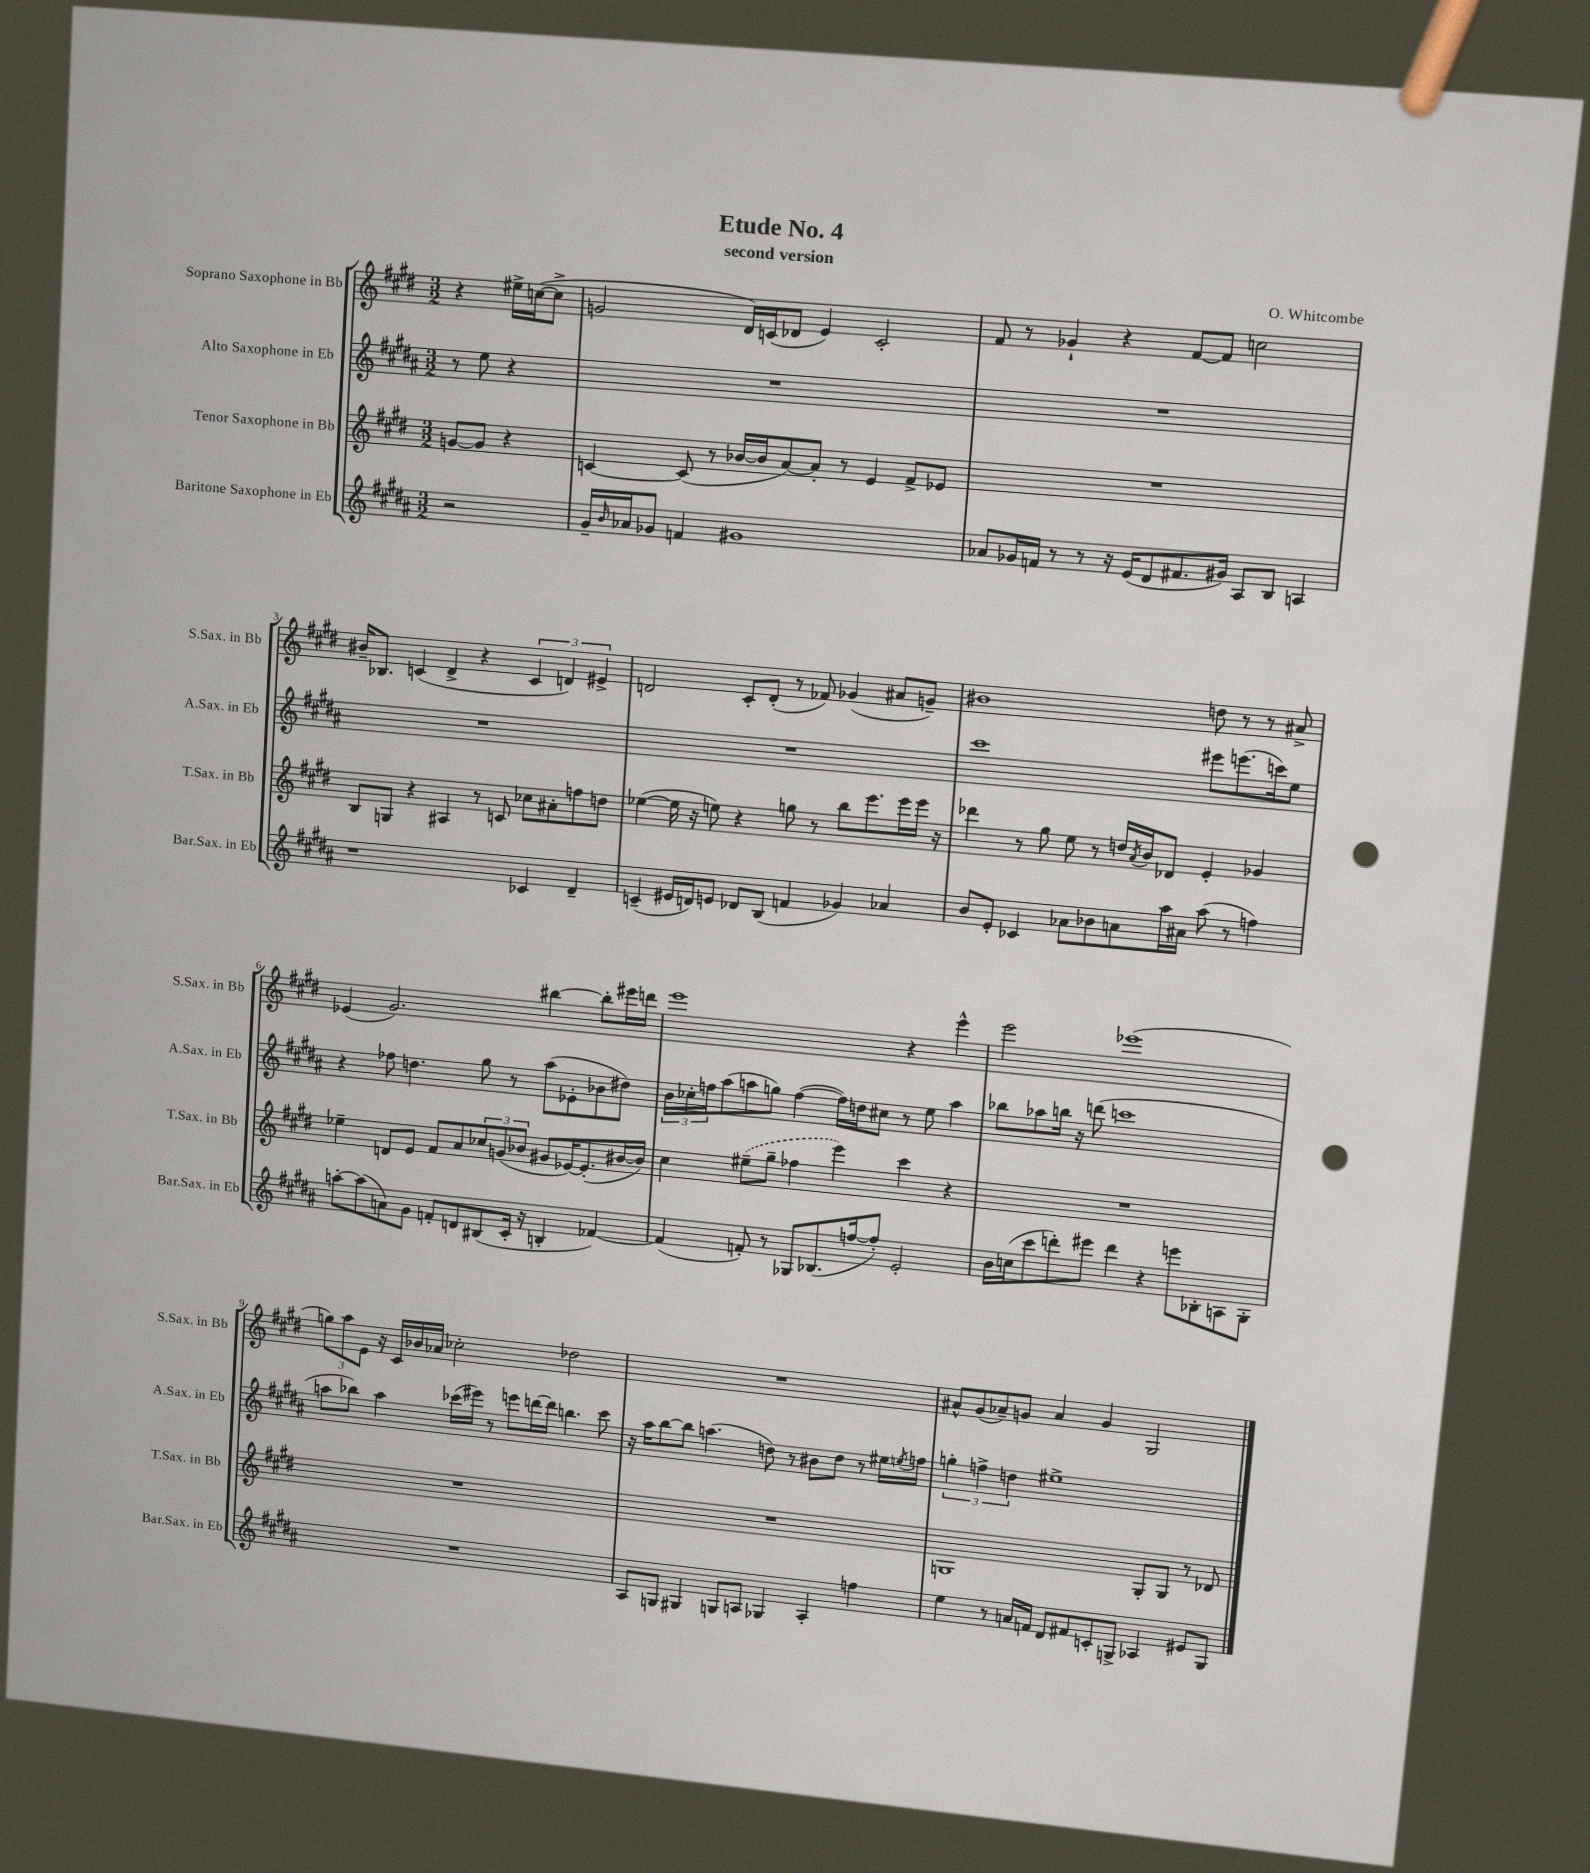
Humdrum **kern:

**kern	**kern	**kern	**kern
*part4	*part3	*part2	*part1
*staff4	*staff3	*staff2	*staff1
*I"Baritone Saxophone in Eb	*I"Tenor Saxophone in Bb	*I"Alto Saxophone in Eb	*I"Soprano Saxophone in Bb
*I'Bar.Sax. in Eb	*I'T.Sax. in Bb	*I'A.Sax. in Eb	*I'S.Sax. in Bb
*clefG2	*clefG2	*clefG2	*clefG2
*k[f#c#g#d#a#]	*k[f#c#g#d#]	*k[f#c#g#d#a#]	*k[f#c#g#d#]
*M3/2	*M3/2	*M3/2	*M3/2
=	=	=	=
2r	[8gn/L	8r	4r
.	8g/J]	8ee\	.
.	4r	4r	16ee#X^\LL
.	.	.	([16ccn\J
.	.	.	8cc^\J]
=1	=1	=1	=1
16g#~/LL	[4cn/	1.r	2gn/
16qqb/	.	.	.
16a-X/J	.	.	.
8g-X/J	.	.	.
4fn/	(8c/]	.	.
.	8r	.	.
1g#X	[16b-X/LL	.	16d#/LL)
.	16b-/J]	.	(16cn/J
.	[8a/)	.	8d-X/J
.	8a'/J]	.	4e/)
.	8r	.	.
.	4e/	.	2c'/
.	8f#^/L	.	.
.	8e-X/J	.	.
=2	=2	=2	=2
8a-X/L	1.r	1.r	8f#/
16g-X/L	.	.	8r
16fn/JJ	.	.	.
8r	.	.	4g-X`/
8r	.	.	.
16r	.	.	4r
(16e/KL	.	.	.
8d#/	.	.	.
8.f#X/	.	.	[8f#/L
.	.	.	8f#/J]
16g#X/Jk)	.	.	.
8A#/L	.	.	2ccn\
8B/J	.	.	.
4An/	.	.	.
!!LO:LB:g=z
=3	=3	=3	=3
1r	8B/L	1.r	16b#X~/KL
.	.	.	8.B-X/J
.	8Gn/J	.	.
.	4r	.	(4cn/
.	4A#X/	.	4d#^/
.	8r	.	4r
.	8cn/	.	.
4c-X/	8cc-X\L	.	6c/
.	8a#X'\	.	.
.	.	.	6dn/)
4d#~/	8ffn\	.	.
.	.	.	6e#X^/
.	8ddn\J	.	.
=4	=4	=4	=4
(4cn~/	([4ee-X\	1.r	2dn/
16e#X/LL	16ee-\]	.	.
16dn/J)	16r	.	.
8en/J	8een\)	.	.
8d-X/L	4r	.	8c#'/L
(8B/J	.	.	(8d'/J
4fn/	8ggn\	.	8r
.	8r	.	8f-X/)
4g-X/)	8bb\L	.	(4g-X/
.	8.eee\	.	.
4a-X/	.	.	8a#X/L
.	16eee\L	.	.
.	16eee\JJ	.	8gn~/J)
.	16r	.	.
=5	=5	=5	=5
8b/L	4ddd-X\	1ccc#	1b#X
8e'/J	.	.	.
4c-X/	8r	.	.
.	8gg#\	.	.
8a-X\L	8ee\	.	.
8b-X\	8r	.	.
8an\	16ddn/LL	.	.
.	8qa/	.	.
.	16b/J	.	.
16aa#\L	8d-X/J	.	.
16a#X\JJ	.	.	.
(8aa#\	4e'/	8eee#X\L	8ddn\
8r	.	(8.eeen\	8r
4ffn\)	4g-X/	.	8r
.	.	16cccn\k)	.
.	.	8ee\J	8a#X^/
!!LO:LB:g=z
=6	=6	=6	=6
[8aan'\L	4ee-X~\	4r	(4e-X/
(8aa\]	.	.	.
8an\)	8dn/L	8ff-X\	2.g#/)
8g#\J	8e/J	4.ddn\	.
8fn'/L	8f#/L	.	.
8dn/	8a/	.	.
(8B#X/	12cc-X/	8gg#\	.
.	(12gn/	.	.
16c#'/Jk	.	8r	.
.	12b-X/J	.	.
16r	.	.	.
4Bn'/	8g#X/L	(8aa#\L	[4bb#X\
.	[16e-X/K)	8e-X'\	.
.	(8.e-'/]	.	.
[4f-X/)	.	8b-X\	8bb#'\L]
.	[16b#X/L	8dd#X\J)	16eee#X\L
.	16b#/JJ])	.	16dddn\JJ
=7	=7	=7	=7
(4f-/]	4cc#\	24b\LL	1eee
.	.	24cc-X'\	.
.	.	24ffn\J	.
.	.	(8aa#\	.
8fn'/)	(8ee#X~\L	8aan\	.
8r	8gg#~\J	8ggn\J)	.
8G-X/L	4ff-X\	([4ff\	.
(8.B-X/	.	.	.
.	4eee\)	16ff\LL])	.
[16ffn/k	.	16ddn\J	.
8ff'/J])	.	8cc#X\J	.
2e'/	4ccc#\	8r	4r
.	.	8ee\	.
.	4r	4aa\	4eee^^\
=8	=8	=8	=8
16b\LL	1.r	8bb-X\L	2eee\
(16ccn\J	.	.	.
8ccc#\	.	8aa-X\	.
8dddn'\)	.	16bbn\Jk	.
.	.	16r	.
8eee#X\J	.	(8dddn\	.
4ddd\	.	1cccn	(1eee-X
4r	.	.	.
8eeen\L	.	.	.
8B-X'\	.	.	.
8An\	.	.	.
8G#'\J	.	.	.
!!LO:LB:g=z
=9	=9	=9	=9
1.r	1.r	8aan\L	12ggn\L)
.	.	.	12aa\
.	.	8bb-X\J)	.
.	.	.	12e\J
.	.	4aa\	16r
.	.	.	16c#/LL
.	.	.	16b-X/
.	.	.	16a-X/JJ
.	.	(16ccc-X\LL	2cc-X'\
.	.	16eee#X\JJ)	.
.	.	8r	.
.	.	8eeen\L	.
.	.	[16dddn\L	.
.	.	16ddd\JJ]	.
.	.	4.bbn\	2dd-X\
.	.	8ccc-\	.
=10	=10	=10	=10
8A#/L	1.r	16r	1.r
.	.	16aa#\KL	.
8Gn/J	.	[8bb\	.
4G#X/	.	8bb\J]	.
.	.	(4.aan\	.
8Gn/L	.	.	.
8An/J	.	.	.
4G-X/	.	8ddn\)	.
.	.	8r	.
4A'/	.	8b#X\L	.
.	.	8dd\J	.
4ffn\	.	8r	.
.	.	16ee#X\LL	.
.	.	8qeen/	.
.	.	16ffn\JJ	.
=11	=11	=11	=11
4ee\	1Gn	6ggn'\	8a#X^^/L
.	.	.	(8g#/
.	.	6ffn^\	.
8r	.	.	8a-X~/)
.	.	6ddn\	.
16an/LL	.	.	8gn/J
16fn/JJ	.	.	.
8d#/L	.	1ee#X^	4a-/
8f#X/	.	.	.
8cn'/	.	.	4g/
8Gn^/J	.	.	.
4A-X/	8G'/L	.	2G#/
.	8G/J	.	.
8e#X/L	8r	.	.
8G/J	8d-X/	.	.
==	==	==	==
*-	*-	*-	*-
